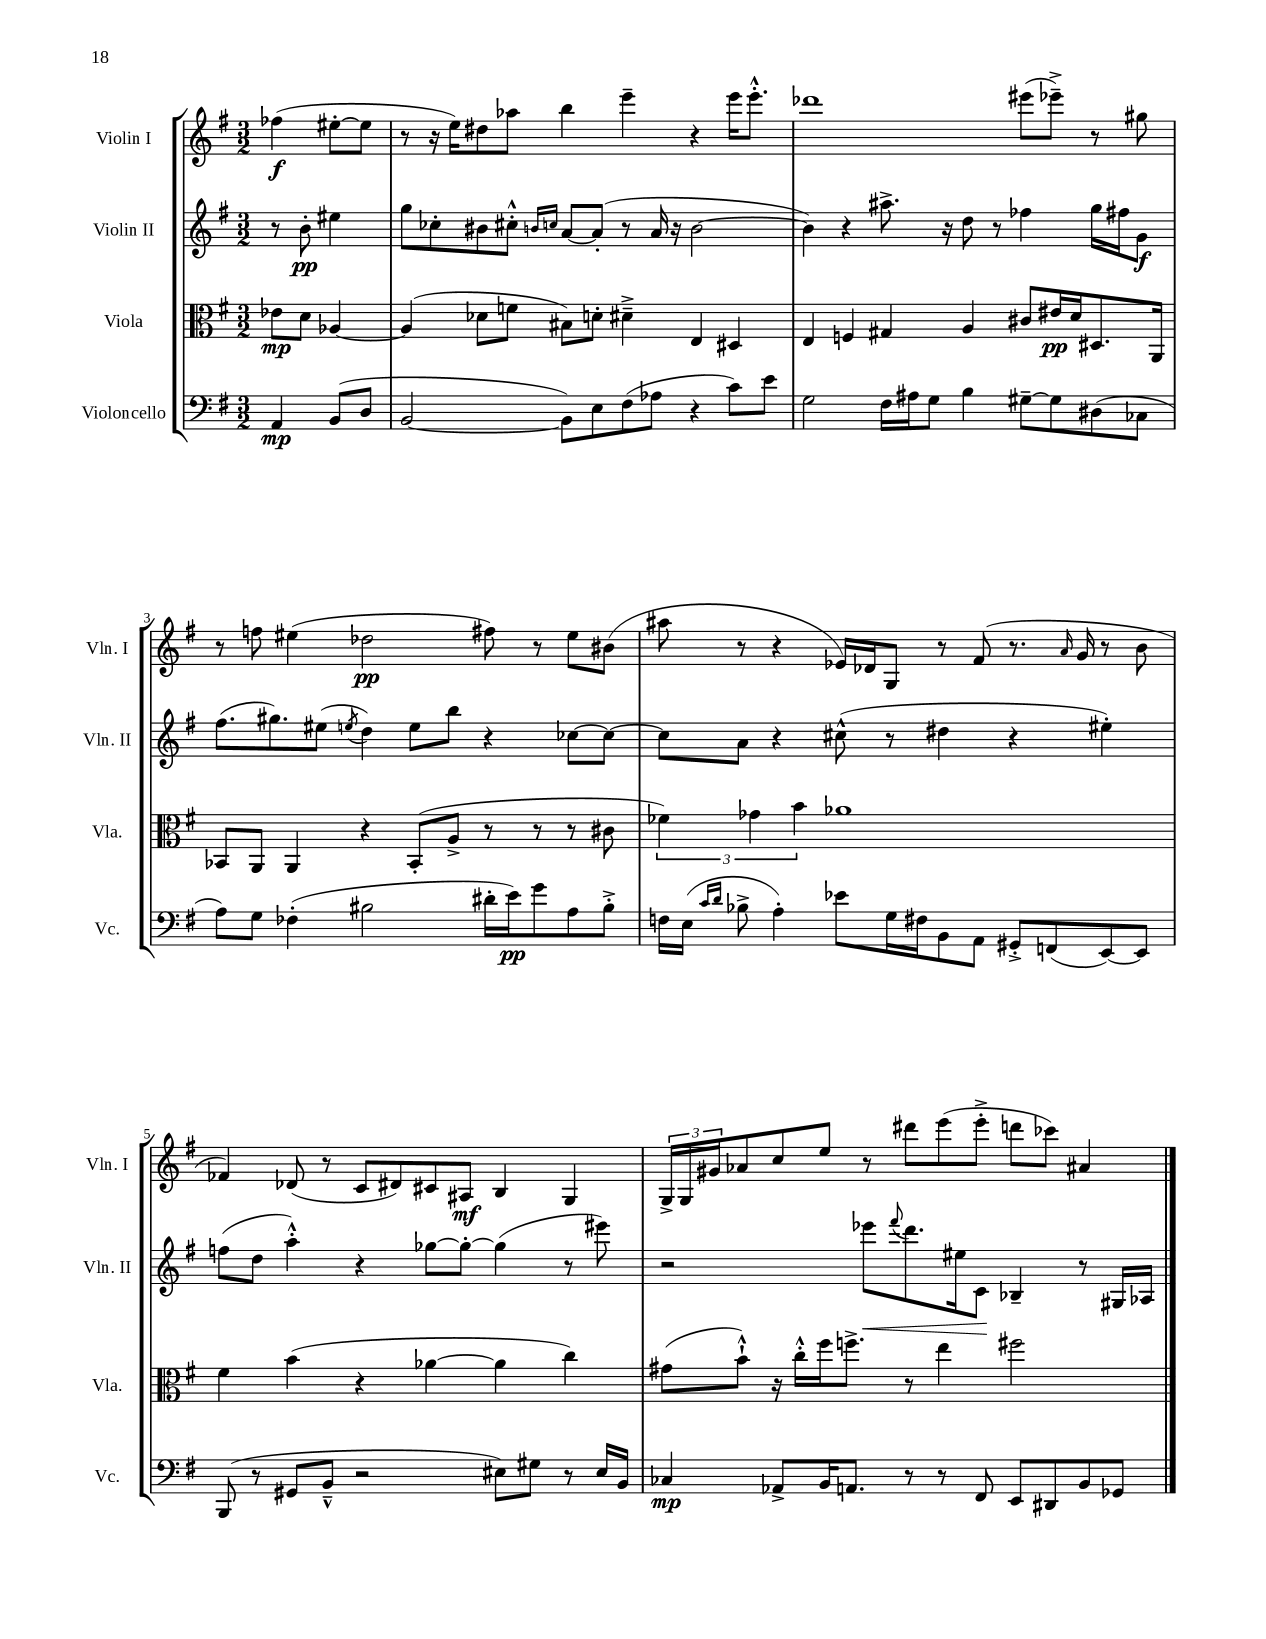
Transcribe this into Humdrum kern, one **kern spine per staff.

**kern	**dynam	**kern	**dynam	**kern	**dynam	**kern	**dynam
*part4	*part4	*part3	*part3	*part2	*part2	*part1	*part1
*staff4	*staff4	*staff3	*staff3	*staff2	*staff2	*staff1	*staff1
*I"Violoncello	*	*I"Viola	*	*I"Violin II	*	*I"Violin I	*
*I'Vc.	*	*I'Vla.	*	*I'Vln. II	*	*I'Vln. I	*
*clefF4	*	*clefC3	*	*clefG2	*	*clefG2	*
*k[f#]	*	*k[f#]	*	*k[f#]	*	*k[f#]	*
*M3/2	*	*M3/2	*	*M3/2	*	*M3/2	*
=	=	=	=	=	=	=	=
4AA/	mp	8e-X\L	mp	8r	.	(4ff-X\	f
.	.	8d\J	.	8b'\	pp	.	.
(8BB/L	.	[4A-X/	.	4ee#X\	.	[8ee#X'\L	.
8D/J	.	.	.	.	.	8ee#\J]	.
=1	=1	=1	=1	=1	=1	=1	=1
[2BB/	.	(4A-/]	.	8gg\L	.	8r	.
.	.	.	.	8cc-X'\	.	16r	.
.	.	.	.	.	.	16ee\KL)	.
.	.	8d-X\L	.	8b#X\	.	8dd#X\	.
.	.	8fn\J	.	8cc#X'^^\J	.	8aa-X\J	.
.	.	.	.	16qqbn/LL	.	.	.
.	.	.	.	16qqccn/JJ	.	.	.
8BB\L])	.	8B#X\L)	.	[8a/L	.	4bb\	.
8E\	.	8dn'\J	.	(8a'/J]	.	.	.
(8F#\	.	4d#X~^\	.	8r	.	4eee~\	.
8A-X\J	.	.	.	16a/	.	.	.
.	.	.	.	16r	.	.	.
4r	.	4E/	.	[2b\	.	4r	.
8c\L)	.	4D#X/	.	.	.	16eee\KL	.
.	.	.	.	.	.	8.eee'^^\J	.
8e\J	.	.	.	.	.	.	.
=2	=2	=2	=2	=2	=2	=2	=2
2G\	.	4E/	.	4b\])	.	1ddd-X	.
.	.	4Fn/	.	4r	.	.	.
16F#\LL	.	4G#X/	.	8.aa#X^\	.	.	.
16A#X\J	.	.	.	.	.	.	.
8G\J	.	.	.	.	.	.	.
.	.	.	.	16r	.	.	.
4B\	.	4A/	.	8dd\	.	.	.
.	.	.	.	8r	.	.	.
[8G#X~\L	.	8c#X/L	.	4ff-X\	.	(8eee#X\L	.
8G#\]	.	16e#X/L	pp	.	.	8eee-X~^\J)	.
.	.	16d/J	.	.	.	.	.
(8D#X\	.	8.D#X/	.	16gg\LL	.	8r	.
.	.	.	.	16ff#X\J	.	.	.
8C-X\J	.	.	.	8g\J	f	8gg#X\	.
.	.	16AA/Jk	.	.	.	.	.
!!LO:LB:g=z
=3	=3	=3	=3	=3	=3	=3	=3
8A\L)	.	8BB-X/L	.	(8.ff#\L	.	8r	.
8G\J	.	8AA/J	.	.	.	8ffn\	.
.	.	.	.	8.gg#X\)	.	.	.
(4F-X'\	.	4AA/	.	.	.	(4ee#X\	.
.	.	.	.	(8ee#X\J	.	.	.
.	.	.	.	8qeen/	.	.	.
2B#X\	.	4r	.	4dd\)	.	2dd-X\	pp
.	.	(8BB-'/L	.	8ee\L	.	.	.
.	.	8A^/J	.	8bb\J	.	.	.
16d#X'\LL	.	8r	.	4r	.	8ff#X\)	.
16e\J)	pp	.	.	.	.	.	.
8g\	.	8r	.	.	.	8r	.
8A\	.	8r	.	[8cc-X\L	.	8ee#\L	.
8B#'^\J	.	8c#X\	.	8cc-\J_	.	(8b#X\J	.
=4	=4	=4	=4	=4	=4	=4	=4
16Fn\LL	.	6f-X\)	.	8cc-\L]	.	8aa#X\	.
(16E\JJ	.	.	.	.	.	.	.
16qqc/LL	.	.	.	.	.	.	.
16qqd/JJ	.	.	.	.	.	.	.
8B-X^\	.	.	.	8a\J	.	8r	.
.	.	6g-X\	.	.	.	.	.
4A'\)	.	.	.	4r	.	4r	.
.	.	6b\	.	.	.	.	.
8e-X\L	.	1a-X	.	(8cc#X^^\	.	16e-X/LL)	.
.	.	.	.	.	.	16d-X/J	.
16G\L	.	.	.	8r	.	8G/J	.
16F#X\J	.	.	.	.	.	.	.
8BB\	.	.	.	4dd#X\	.	8r	.
8AA\J	.	.	.	.	.	(8f#/	.
8GG#X'^/L	.	.	.	4r	.	8.r	.
(8FFn/	.	.	.	.	.	.	.
.	.	.	.	.	.	16qqa/	.
.	.	.	.	.	.	16g/	.
[8EE/)	.	.	.	4ee#X'\)	.	8r	.
8EE/J]	.	.	.	.	.	8b\	.
!!LO:LB:g=z
=5	=5	=5	=5	=5	=5	=5	=5
(8BBB/	.	4f#\	.	(8ffn\L	.	4f-X/)	.
8r	.	.	.	8dd\J	.	.	.
8GG#X/L	.	(4b\	.	4aa'^^\)	.	(8d-X/	.
8BB~^^/J	.	.	.	.	.	8r	.
2r	.	4r	.	4r	.	8c/L	.
.	.	.	.	.	.	8d#X/)	.
.	.	[4a-X\	.	[8gg-X\L	.	8c#X/	.
.	.	.	.	8gg-'\J_	.	8A#X/J	mf
8E#X\L)	.	4a-\]	.	(4gg-\]	.	4B/	.
8G#X\J	.	.	.	.	.	.	.
8r	.	4cc\)	.	8r	.	4G/	.
16E#/LL	.	.	.	8eee#X\)	.	.	.
16BB/JJ	.	.	.	.	.	.	.
=6	=6	=6	=6	=6	=6	=6	=6
4C-X/	mp	(8g#X\L	.	2r	.	24G^/LL	.
.	.	.	.	.	.	24G/	.
.	.	.	.	.	.	24g#X/J	.
.	.	8b`^^\J)	.	.	.	8a-X/	.
8AA-X^/L	.	16r	.	.	.	8cc/	.
.	.	16cc'^^\LL	.	.	.	.	.
16BB/K	.	16ff#\J	.	.	.	8ee/J	.
8.AAn/J	.	8.ffn^\J	.	.	.	.	.
!	!	!	!	!	!LO:HP:b	!	!
.	.	.	.	8eee-X\L	<	8r	.
.	.	.	.	8qqfff#/	.	.	.
8r	.	8r	.	8.ddd\	.	8ddd#X\L	.
8r	.	4ee\	.	.	.	(8eee\	.
.	.	.	.	16ee#X\k	.	.	.
8FF#/	.	.	.	8c\J	.	8eee'^\J	.
8EE/L	.	2ff#X\	.	4B-X~/	[	8dddn\L	.
8DD#X/	.	.	.	.	.	8ccc-X\J)	.
8BB/	.	.	.	8r	.	4a#X/	.
8GG-X/J	.	.	.	16G#X/LL	.	.	.
.	.	.	.	16A-X/JJ	.	.	.
==	==	==	==	==	==	==	==
*-	*-	*-	*-	*-	*-	*-	*-
